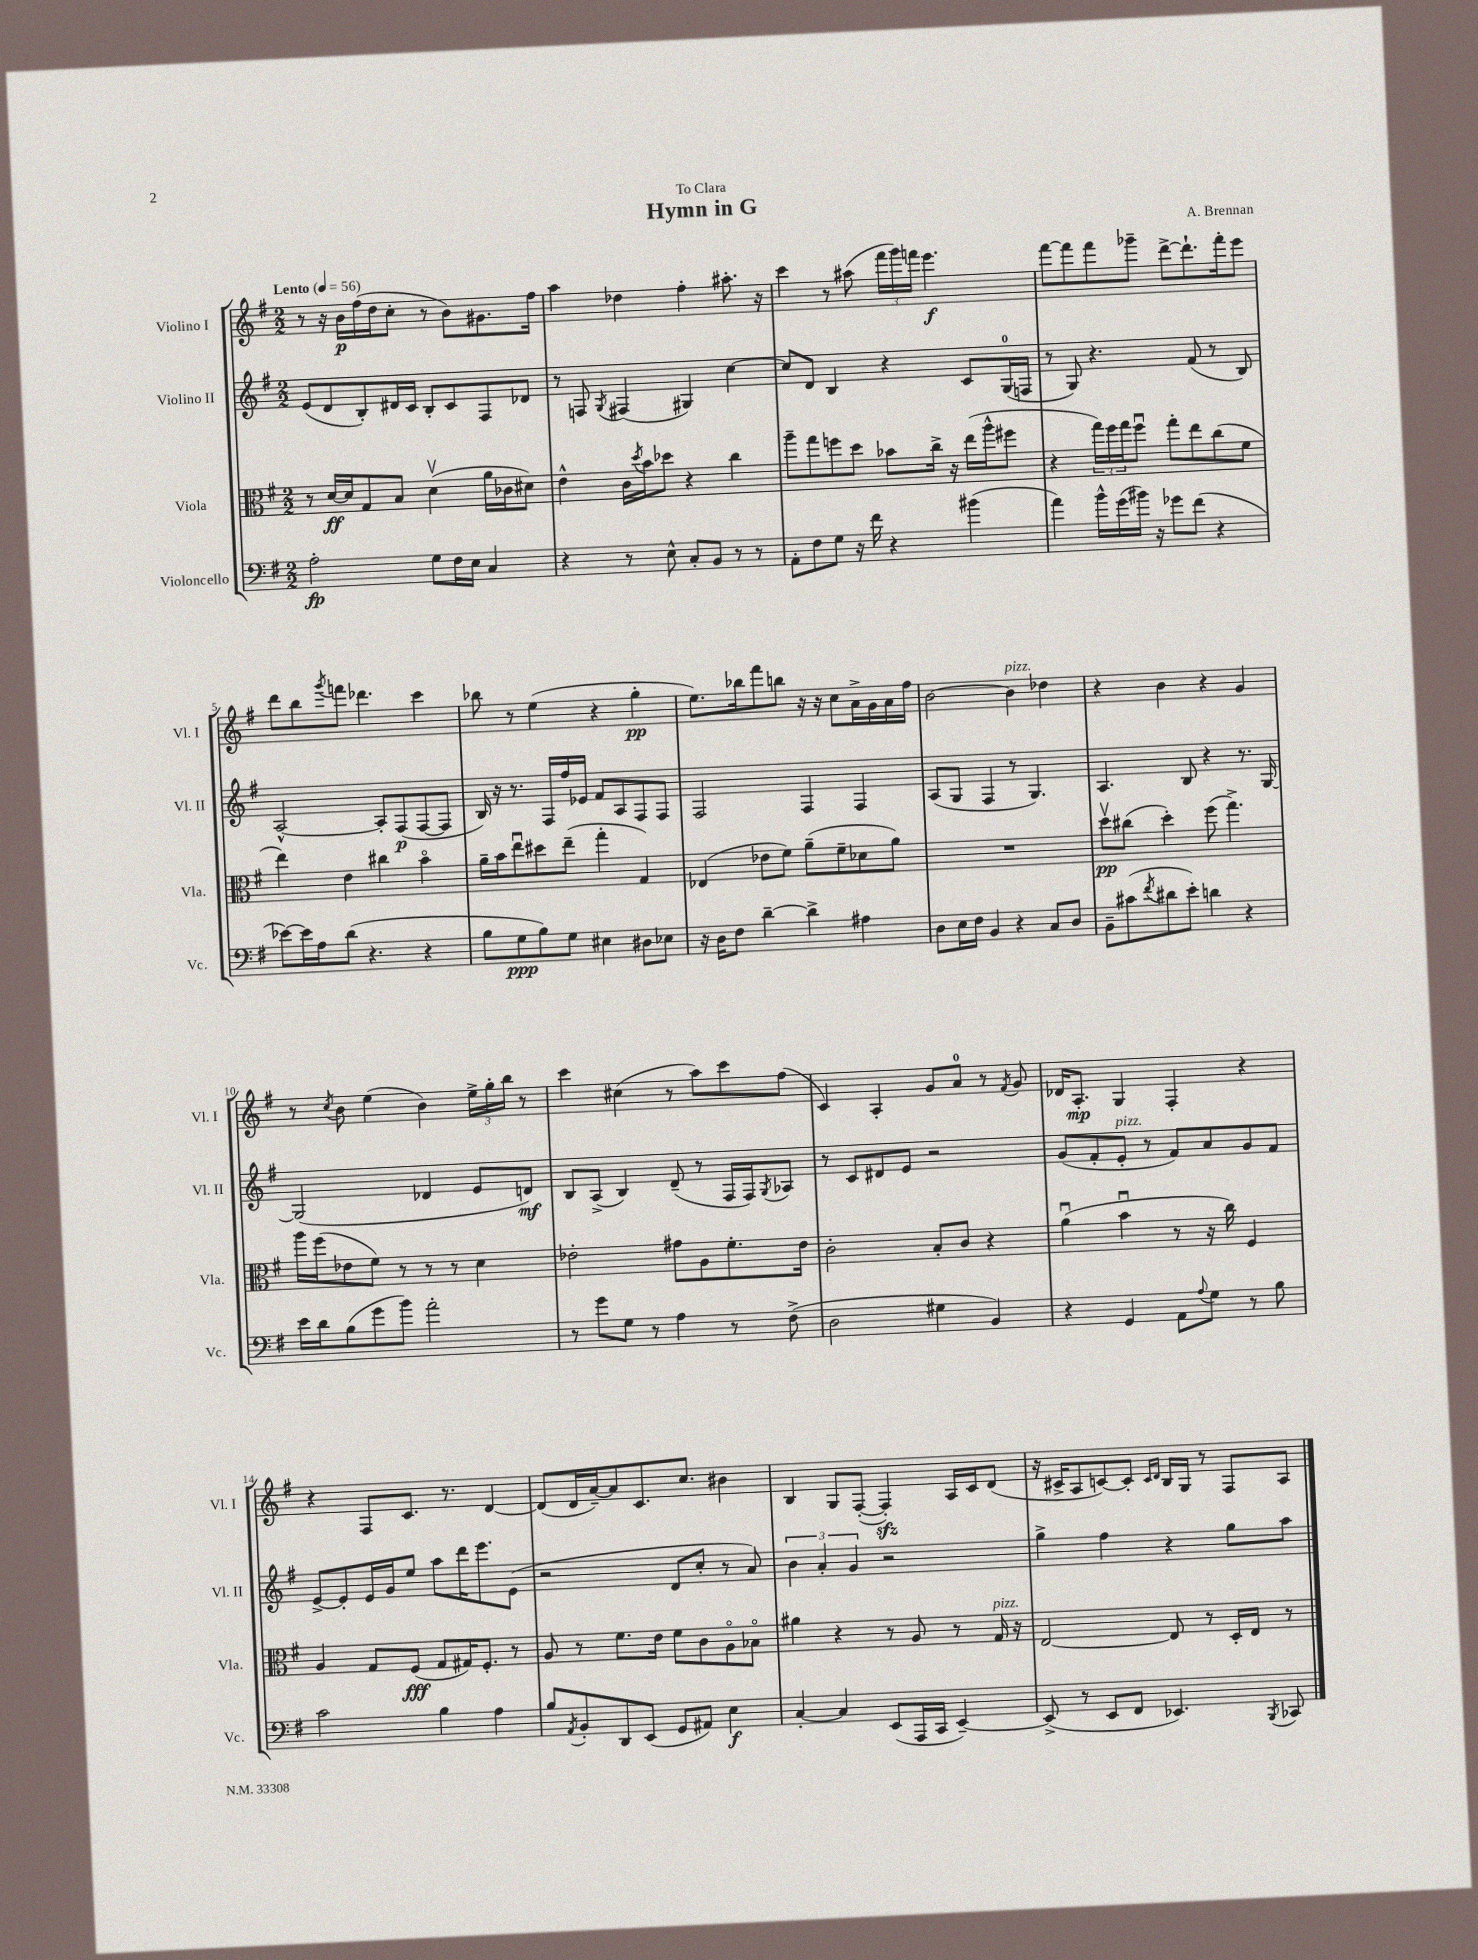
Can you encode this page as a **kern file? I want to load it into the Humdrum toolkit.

**kern	**kern	**kern	**kern
*staff4	*staff3	*staff2	*staff1
*clefF4	*clefC3	*clefG2	*clefG2
*k[f#]	*k[f#]	*k[f#]	*k[f#]
*M2/2	*M2/2	*M2/2	*M2/2
*MM56	*MM56	*MM56	*MM56
2A'	8r	(8e	8r
.	[16d	8d	16r
.	16d]	.	16b
.	8G	8B')	(16ff#
.	.	.	16dd
.	8B	16d#	8cc'
.	.	16c	.
8G	(4dv	8B'	8r
16F#	.	8c	8b)
16E	.	.	.
4C	16a	8F#	8.g#
.	16c-	.	.
.	8d#)	8d-	.
.	.	.	16ff#
=	=	=	=
4r	4e^^	8r	4aa
.	.	8F	.
.	.	8qG	.
8r	16c	(4F#	4dd-
.	8qdd	.	.
.	16b	.	.
8E^^	8dd-	.	.
8C'	4r	4G#)	4ff#'
8BB	.	.	.
8r	4cc	[4cc	8.aa#'
8r	.	.	.
.	.	.	16r
=	=	=	=
8AA'	8aa~	8cc]	4ccc
8F#	8gg	8d	.
8G	8ff	4B	8r
16r	8dd	.	(8aa#
16f#	.	.	.
4r	8b-	4r	24fff#
.	.	.	24ggg)
.	.	.	24fff
.	16cc^	.	4.eee
.	16r	.	.
(4b#	(16ee	8c	.
.	16aa^^	.	.
.	8ff#	(16G	.
.	.	16F	.
=	=	=	=
4a)	4r	8r	[8fff#
.	.	8G)	8fff#]
16b^^	24gg)	4.r	8fff#
.	24ff#	.	.
(16g	.	.	.
.	24gg	.	.
16b#)	8ff#u	.	8ggg-~
16r	.	.	.
8g-	8gg'	.	[8ddd^
(8f#	8ee	(8f#	8.ddd`]
4r	(8cc	8r	.
.	.	.	16fff#'
.	8f#	8B)	8eee
=	=	=	=
[8e-)	4ee)	[2A^^	8ddd
16e-]	.	.	8bb
16A	.	.	.
.	.	.	8qggg
(8d	4e	.	8fff
4.r	.	.	4.ddd-
.	4cc#	8A']	.
.	.	(8F#	.
4r	4bo	[8F#	4ccc
.	.	8F#]	.
=	=	=	=
8B	16a~	16B)	8bb-
.	16b	16r	.
8G	8eeu	8.r	8r
8B)	8dd#	.	(4ee
.	.	16F#	.
8G	(8ee~	16ff#	.
.	.	16e-	.
4E#	4gg'	8f#	4r
.	.	8A	.
8D#	4G)	8F#	4gg'
8E-	.	8F#	.
=	=	=	=
16r	(4E-	2F#	8.ee)
16D	.	.	.
8F#	.	.	.
.	.	.	16bb-
[4d~	8e-	.	8fff#
.	8f#)	.	8bb
4d^]	(8a~	4F#	16r
.	.	.	16r
.	8f#~	.	8cc
4A#	8d-	4F#	16a^
.	.	.	16g
.	8a)	.	16a
.	.	.	16ff#
=	=	=	=
8D	1r	(8A	[2b
16E	.	8G	.
16F#	.	.	.
4BB	.	4F#	.
4r	.	8r	4b]
.	.	4.G)	.
8C	.	.	4dd-
8D	.	.	.
=	=	=	=
8BB~	8ddv	4.A	4r
(8c#	(8cc#	.	.
8qf#	.	.	.
8d#	4dd')	.	4b
8e')	.	8B	.
4d	(8ff#	4r	4r
.	4.gg^)	.	.
4r	.	8.r	4g
.	.	[16G	.
=	=	=	=
16e	16aa	(2G]	8r
16d	(16ff#	.	.
.	.	.	8qcc
(8B	8e-	.	8b
8g	8f#)	.	(4ee
8b)	8r	.	.
2a'	8r	4d-	4b)
.	8r	.	.
.	4d	8e	24ee^
.	.	.	24gg'
.	.	.	24bb
.	.	8d)	8r
=	=	=	=
8r	2e-'	8B	4ccc
8g	.	(8A^	.
8G	.	4B)	(4cc#
8r	.	.	.
4A	8g#	(8d~	8r
.	8A	8r	8aa)
8r	8.f#'	16F#	8ccc
.	.	16F#)	.
.	.	8qG	.
(8F#^	.	8A-	(8ff#
.	16e-	.	.
=	=	=	=
2D	2c'	8r	4c)
.	.	8c	.
.	.	8d#	4A'
.	.	8e	.
4G#	8B'	2r	8g
.	8c	.	8a
4BB)	4r	.	8r
.	.	.	8qf#
.	.	.	8g
=	=	=	=
4r	(4au	(8g	16d-
.	.	.	8.A'
.	.	8f#'	.
4GG	4bu	8e'	4G
.	.	8r	.
8AA	8r	8f#)	4F#'
8qqA	.	.	.
8G	16r	8a	.
.	16cc)	.	.
8r	4F#	8g	4r
8B	.	8f#	.
=	=	=	=
2c	4A	[8e^	4r
.	.	8e']	.
.	8G	16e	8F#
.	.	16g	.
.	(8F#	8ee	8.c
4B	8G	8aa	.
.	.	.	8.r
.	16G#)	16ddd	.
.	8.F#'	8.eee	.
4A	.	.	[4d
.	8r	(8e	.
=	=	=	=
8B	8A	2r	(8d]
8qAA	.	.	.
8BB'	8r	.	16d
.	.	.	[16a~)
8DD	8.f#	.	8a]
(8EE	.	.	8.c
.	16e	.	.
8GG	8f#	8d	.
.	.	.	8.cc
8AA#)	8c	8cc'	.
4E	8Ao	8r	4b#
.	8B-o	8a)	.
=	=	=	=
[4C'	4a#	6b	4B
.	.	6a'	.
4C]	4r	.	8G
.	.	6g	.
.	.	.	([8F#'
(8EE	8r	2r	4F#'])
16AAA	8A	.	.
16CC	.	.	.
[4EE~)	8r	.	16A
.	.	.	16c
.	16G	.	(8d
.	16r	.	.
=	=	=	=
(8EE^]	[2E	4gg^	16r
.	.	.	16c#^
8r	.	.	8A
8EE	.	4ff#	[8c)
8FF#	.	.	8c']
.	.	.	16qqc
.	.	.	16qqd
4.EE-)	8E]	4r	16B
.	.	.	16G
.	8r	.	8r
.	16D'	8gg	8F#
.	16E	.	.
8qBBB	.	.	.
8CC-	8r	8aa	8A
==	==	==	==
*-	*-	*-	*-
